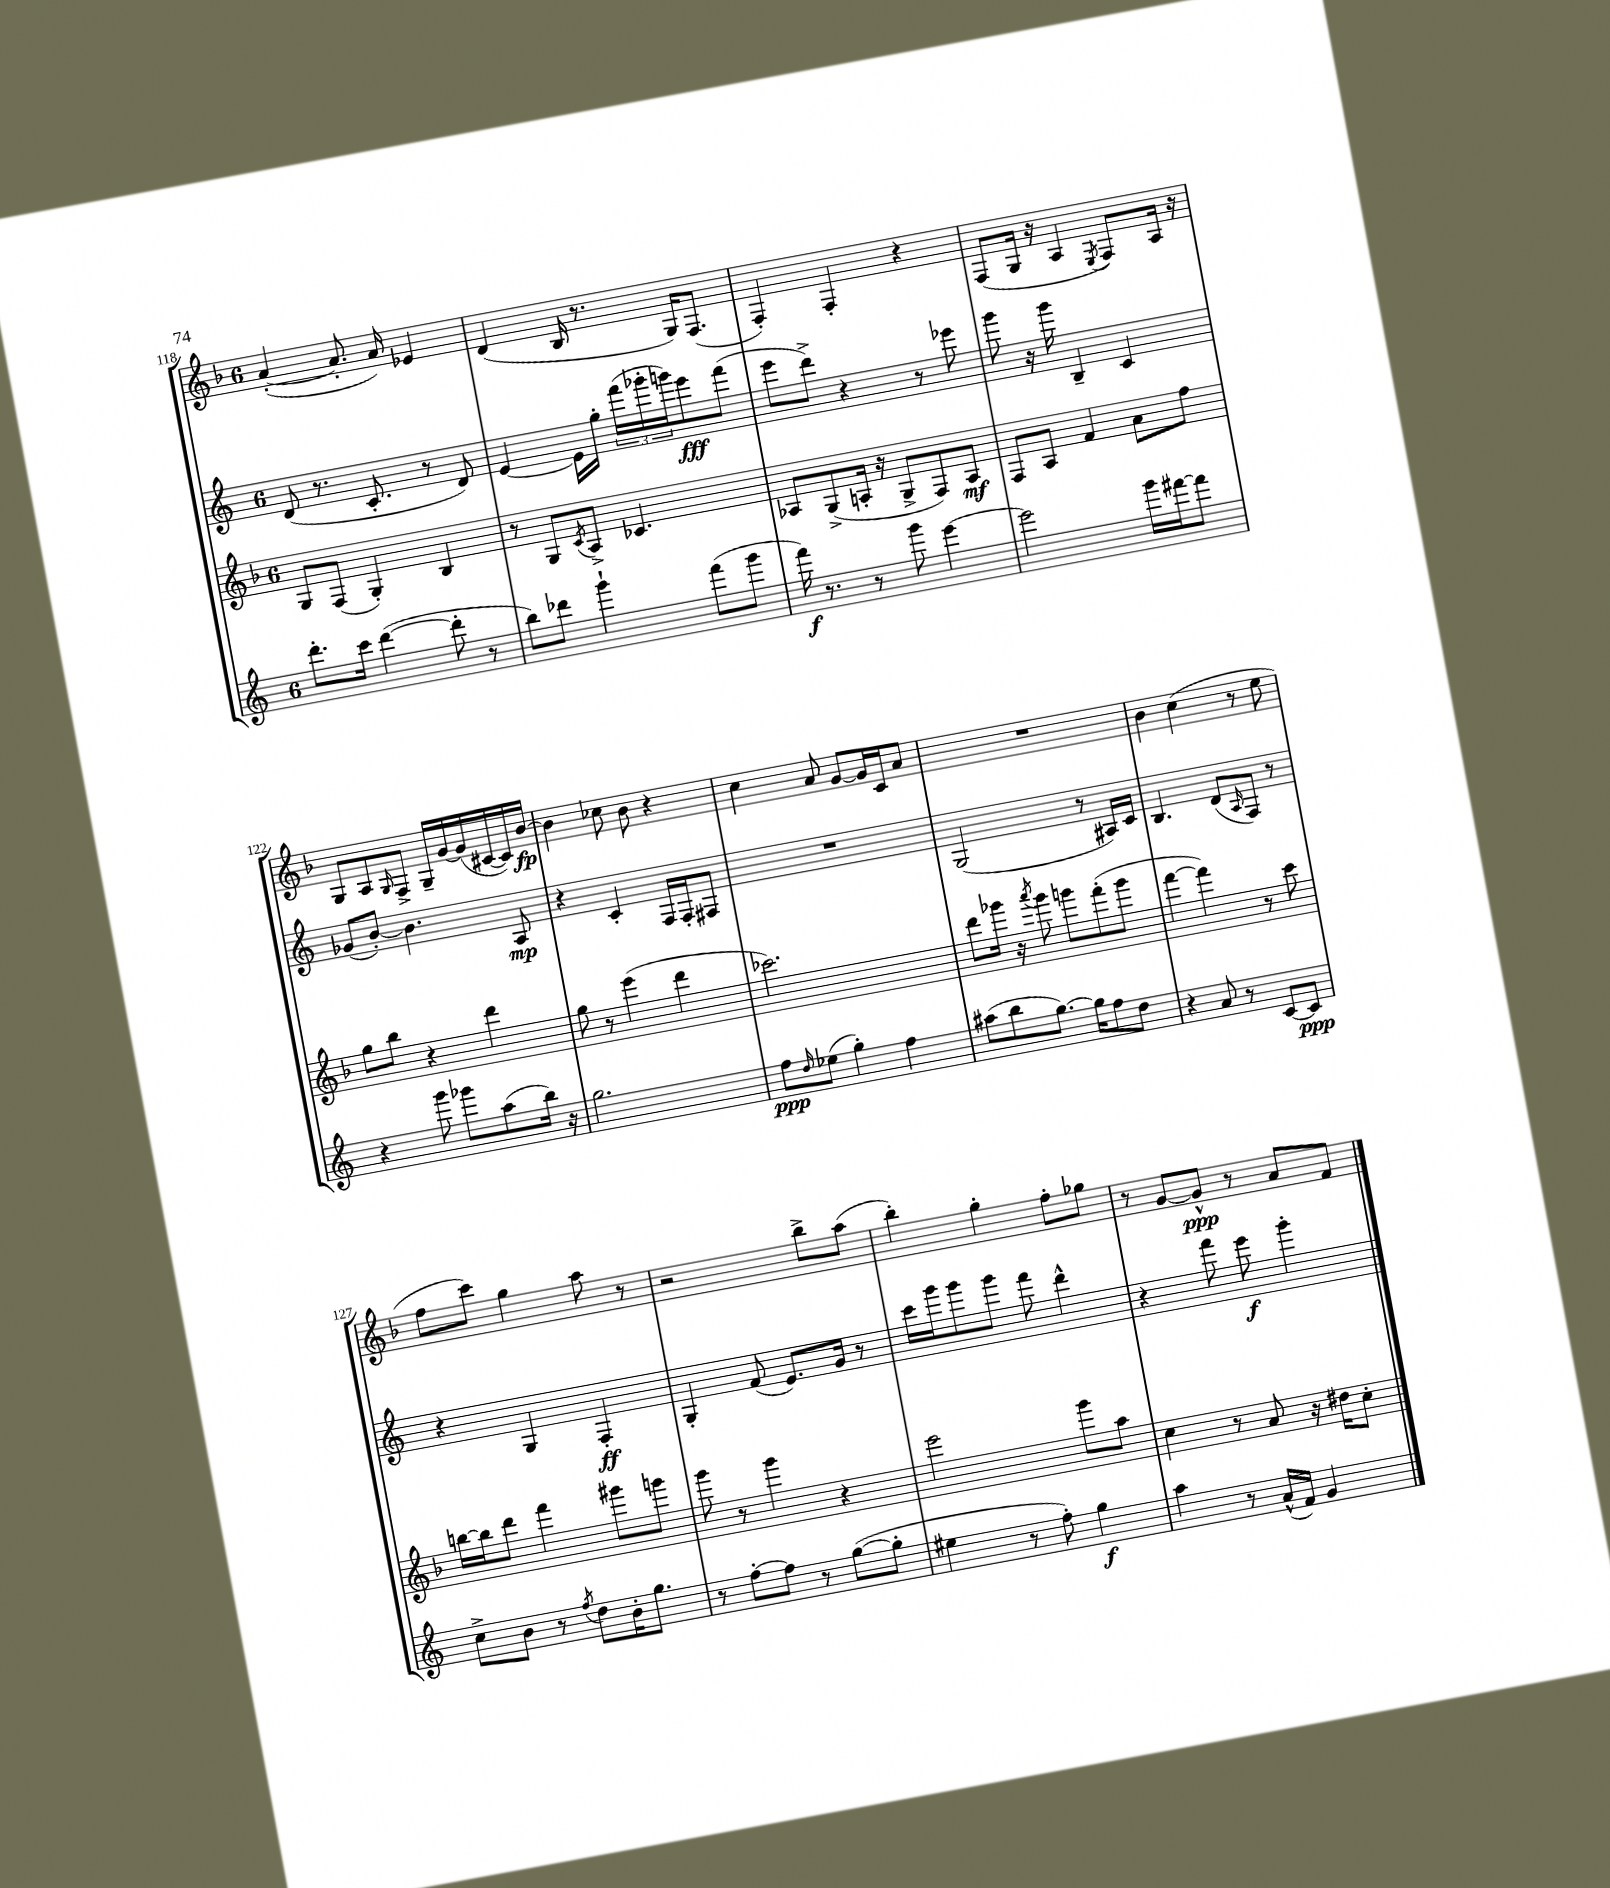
<<
\new StaffGroup <<
\new Staff = "s0" {
    \clef treble \key f \major \once \override Staff.TimeSignature.style = #'single-digit \time 6/8
    a'4~-.( a'8.-. a'16) ees'4 |
    d'4( bes16 r8. g16) f8.( |
    f4-.) f4-. r4 |
    f8( g16 r16 a4 \acciaccatura { e8 } f8) a16 r16 |
    g8 a8 \grace { g16 } f8-> g16-- g'16~ g'16( cis'16~ cis'16) bes'16~\fp |
    bes'4 ces''8 bes'8 r4 |
    c''4 a'8 g'8~ g'16 c'16 a'8 |
    R2. |
    bes'4 c''4( r8 e''8 |
    f''8 c'''8) g''4 a''8 r8 |
    r2 bes''8-> a''8( |
    bes''4-.) g''4-. f''8-. ges''8 |
    r8 g'8~ g'8-^\ppp r8 a'8 f'8 \bar "|." |
}
\new Staff = "s1" {
    \clef treble \key c \major \once \override Staff.TimeSignature.style = #'single-digit \time 6/8
    d'8( r8. c'8.-. r8 d'8) |
    e'4~ e'16 g''16-. \tuplet 3/2 { f'''16( ges'''16-. g'''16) } e'''8\fff f'''8( |
    e'''8 d'''8->) r4 r8 ees'''8 |
    g'''8 r16 g'''16 b4-- c'4 |
    ges'8( b'8~-.) b'4. a8\mp |
    r4 c'4-. f16 f16-. fis8 |
    R2. |
    g2( r8 ais16) c'16 |
    b4. d'8( \grace { a16 } f8) r8 |
    r4 g4 f4-.\ff |
    g4-. f'8( e'8.) g'16 r8 |
    c'''16 g'''16 g'''8 g'''8 f'''8 d'''4-^ |
    r4 f'''8 e'''8\f g'''4-. \bar "|." |
}
\new Staff = "s2" {
    \clef treble \key f \major \once \override Staff.TimeSignature.style = #'single-digit \time 6/8
    g8 f8( g4-.) bes4 |
    r8 g8 \acciaccatura { c'8 } a8-> ces'4. |
    aes8 g8->( a16-. r16 g8-> f8) a8\mf |
    f8 a8 f'4 a'8 f''8 |
    g''8 bes''8 r4 d'''4 |
    g''8 r8 e'''4( d'''4 |
    ces'''2.) |
    d'''8 ges'''16 r16 \acciaccatura { a'''8 } ges'''8 g'''8 f'''8-.( g'''8 |
    f'''4~ f'''4) r8 c'''8 |
    b''16~ b''16 d'''8 f'''4 gis'''8 g'''8 |
    g'''8 r8 g'''4 r4 |
    e'''2 g'''8 a''8 |
    c''4 r8 a'8 r16 dis''16 c''8-. \bar "|." |
}
\new Staff = "s3" {
    \clef treble \key c \major \once \override Staff.TimeSignature.style = #'single-digit \time 6/8
    d'''8.-. c'''16 d'''4~( d'''8-. r8 |
    b''8) des'''8 g'''4-! f'''8( g'''8 |
    f'''16\f) r8. r8 g'''8 e'''4~ |
    e'''2 g'''16 fis'''16~ fis'''8 |
    r4 g'''8 ges'''8 a''8( b''16) r16 |
    g''2. |
    f''8\ppp \grace { d''16 } ees''8( g''4-.) f''4 |
    ais''8( b''8 g''8.~) g''16 f''8 d''8 |
    r4 a'8 r8 c'8~ c'8\ppp |
    c''8-> b'8 r8 \acciaccatura { f''8 } d''8 b'16-. g''8. |
    r8 f''8~-. f''8 r8 g''8~( g''8-. |
    eis''4 r8 f''8-.) g''4\f |
    a''4 r8 a'16-^( f'16) g'4 \bar "|." |
}
>>
>>
\layout { \context { \Score currentBarNumber = #118 } }
